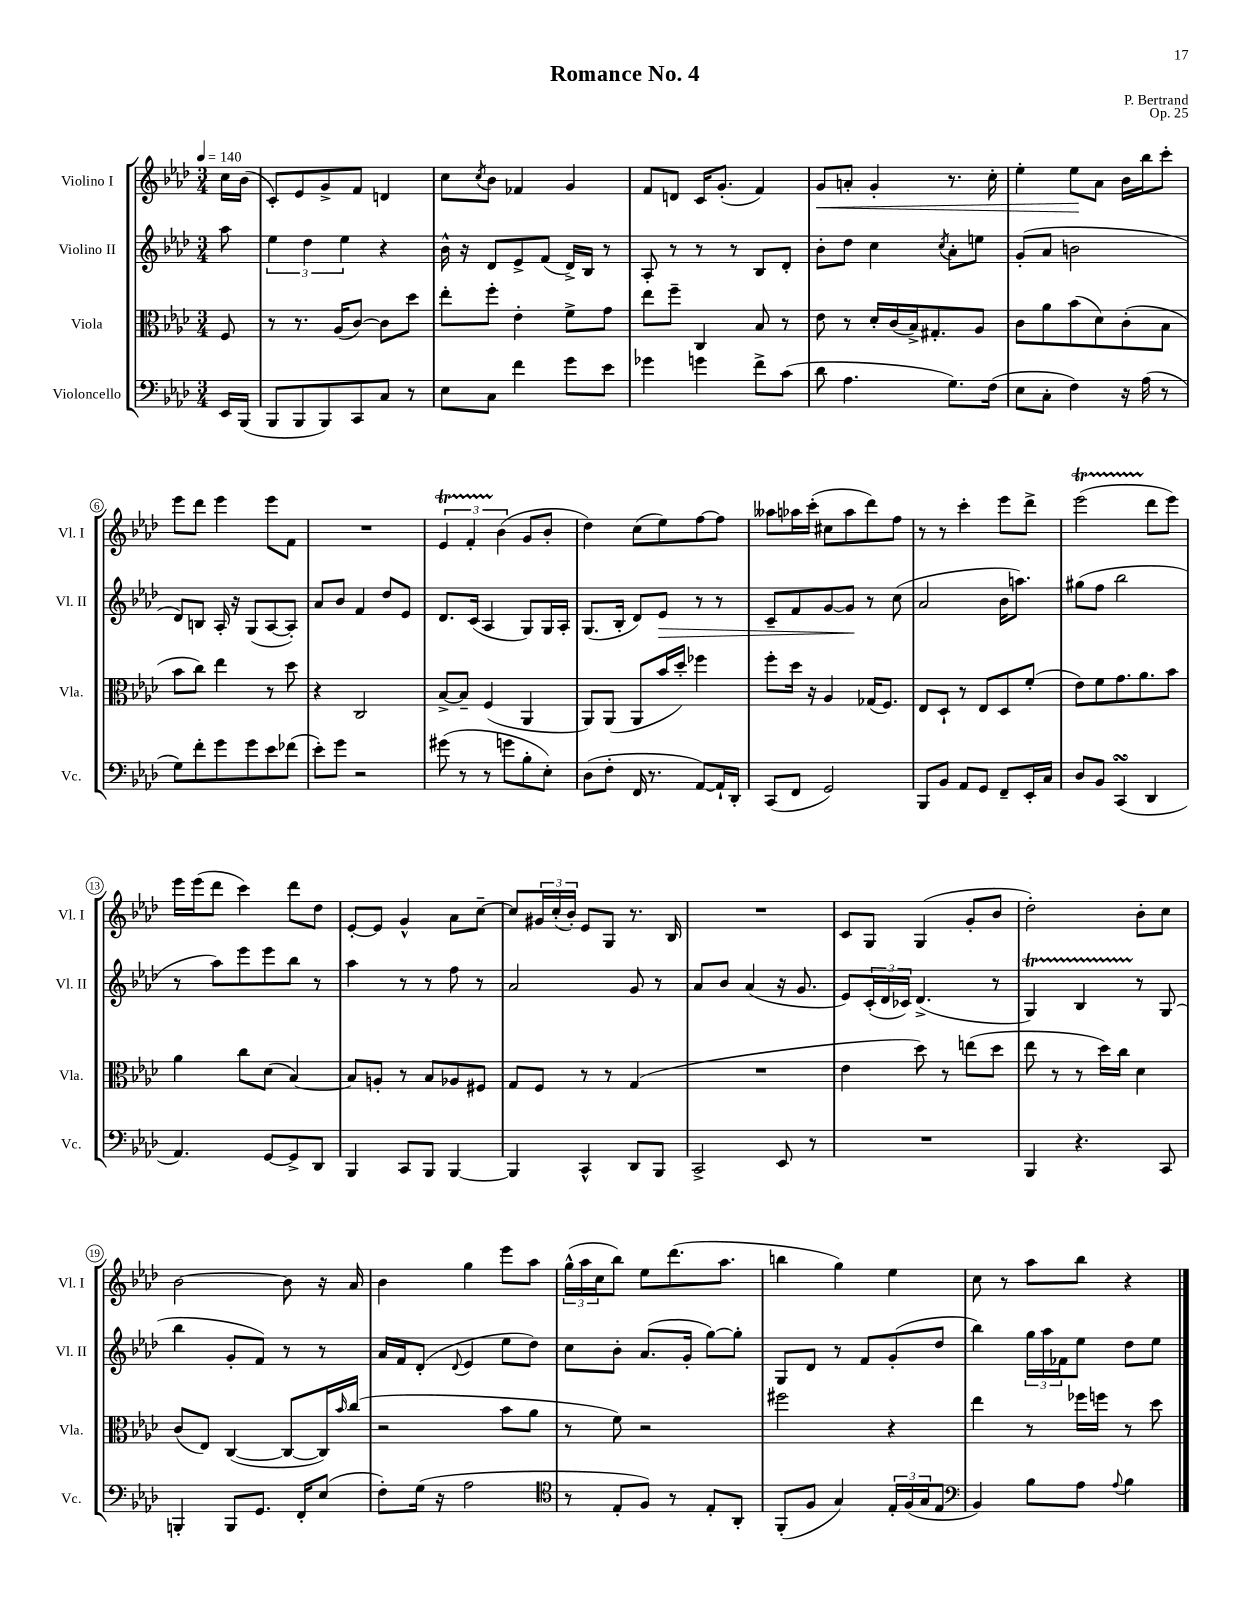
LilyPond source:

\header { title = "Romance No. 4" composer = "P. Bertrand" opus = "Op. 25" }
<<
\new StaffGroup <<
\new Staff = "s0" \with { instrumentName = "Violino I" shortInstrumentName = "Vl. I" } {
    \clef treble \key aes \major \numericTimeSignature \time 3/4 \partial 8 \tempo 4 = 140
    c''16 bes'16( |
    c'8-.) ees'8 g'8-> f'8 d'4 |
    c''8 \acciaccatura { c''8 } bes'8 fes'4 g'4 |
    f'8 d'8 c'16 g'8.-.( f'4) |
    g'8\< a'8-. g'4-. r8. c''16-. |
    ees''4-. ees''8\! aes'8 bes'16 bes''16 c'''8-. |
    ees'''8 des'''8 ees'''4 ees'''8 f'8 |
    R2. |
    \tuplet 3/2 { ees'4\startTrillSpan f'4-. bes'4\stopTrillSpan( } g'8 bes'8-. |
    des''4) c''8( ees''8) f''8~ f''8 |
    aeses''8 aes''16 c'''16-.( cis''8 aes''8 des'''8) f''8 |
    r8 r8 c'''4-. ees'''8 des'''8-> |
    ees'''2\startTrillSpan( des'''8\stopTrillSpan ees'''8) |
    ees'''16 ees'''16( des'''8 c'''4) des'''8 des''8 |
    ees'8~-. ees'8 g'4-^ aes'8 c''8~-- |
    c''8 \tuplet 3/2 { gis'16 c''16-.( bes'16-.) } ees'8 g8 r8. bes16 |
    R2. |
    c'8 g8 g4( g'8-. bes'8 |
    des''2-.) bes'8-. c''8 |
    bes'2~ bes'8 r16 aes'16 |
    bes'4 g''4 ees'''8 aes''8 |
    \tuplet 3/2 { g''16-^( aes''16 c''16 } bes''8) ees''8 des'''8.( aes''8. |
    b''4 g''4) ees''4 |
    c''8 r8 aes''8 bes''8 r4 \bar "|." |
}
\new Staff = "s1" \with { instrumentName = "Violino II" shortInstrumentName = "Vl. II" } {
    \clef treble \key aes \major \numericTimeSignature \time 3/4 \partial 8
    aes''8 |
    \tuplet 3/2 { ees''4 des''4 ees''4 } r4 |
    bes'16-^ r16 des'8 ees'8-> f'8( des'16->) bes16 r8 |
    aes8-. r8 r8 r8 bes8 des'8-. |
    bes'8-. des''8 c''4 \acciaccatura { c''8 } aes'8-. e''8 |
    g'8-.( aes'8 b'2 |
    des'8) b8 aes16-. r16 g8( aes8~ aes8-.) |
    aes'8 bes'8 f'4 des''8 ees'8 |
    des'8. c'16( aes4 g8) g16 aes16-. |
    g8.( bes16-. des'8) ees'8\> r8 r8 |
    c'8-- f'8 g'8~ g'8\! r8 c''8( |
    aes'2 bes'16 a''8.) |
    gis''8( f''8 bes''2 |
    r8 aes''8) ees'''8 ees'''8 bes''8 r8 |
    aes''4 r8 r8 f''8 r8 |
    aes'2 g'8 r8 |
    aes'8 bes'8 aes'4( r16 g'8. |
    ees'8) \tuplet 3/2 { c'16-.( des'16 ces'16) } des'4.->( r8 |
    g4\startTrillSpan) bes4 r8\stopTrillSpan g8( |
    bes''4 g'8-. f'8) r8 r8 |
    aes'16 f'16 des'8-.( \appoggiatura { des'8 } ees'4 ees''8 des''8) |
    c''8 bes'8-. aes'8.( g'16-. g''8~) g''8-. |
    g8 des'8 r8 f'8 g'8-.( des''8 |
    bes''4) \tuplet 3/2 { g''16 aes''16 fes'16 } ees''8 des''8 ees''8 \bar "|." |
}
\new Staff = "s2" \with { instrumentName = "Viola" shortInstrumentName = "Vla." } {
    \clef alto \key aes \major \numericTimeSignature \time 3/4 \partial 8
    f8 |
    r8 r8. aes16( c'8~) c'8 des''8 |
    ees''8-. f''8-. ees'4-. f'8-> g'8 |
    ees''8 f''8-- c4 bes8 r8 |
    ees'8 r8 des'16-. c'16( bes16->) gis8.-. aes8 |
    c'8 aes'8 bes'8( des'8) c'8-.( bes8 |
    bes'8 c''8) ees''4 r8 des''8 |
    r4 c2 |
    bes8~-> bes8-- f4( aes,4 |
    aes,8) aes,8( aes,8 bes'16 des''16-.) fes''4 |
    f''8-. des''16 r16 aes4 ges16( f8.) |
    ees8 des8-! r8 ees8 des8 f'8-.( |
    ees'8) f'8 g'8. aes'8. bes'8 |
    aes'4 c''8 des'8( bes4~) |
    bes8 a8-. r8 bes8 aes8 fis8 |
    g8 f8 r8 r8 g4( |
    R2. |
    ees'4 des''8) r8 e''8( des''8 |
    ees''8 r8 r8 des''16) c''16 des'4 |
    c'8( ees8) c4~( c8~ c16) \grace { bes'16 } c''16( |
    r2 bes'8 aes'8 |
    r8 f'8) r2 |
    fis''2 r4 |
    ees''4 r8 fes''16 f''16 r8 des''8 \bar "|." |
}
\new Staff = "s3" \with { instrumentName = "Violoncello" shortInstrumentName = "Vc." } {
    \clef bass \key aes \major \numericTimeSignature \time 3/4 \partial 8
    ees,16 bes,,16( |
    bes,,8 bes,,8 bes,,8) c,8 c8 r8 |
    ees8 c8 f'4 g'8 ees'8 |
    ges'4 g'4 f'8-> c'8( |
    des'8 aes4. g8.) f16( |
    ees8 c8-. f4) r16 aes16( r8 |
    g8) f'8-. g'8 g'8 ees'8 fes'8( |
    ees'8-.) g'8 r2 |
    gis'8( r8 r8 g'8 bes8-. ees8-.) |
    des8( f8-. f,16 r8. aes,8~) aes,16-! des,16-. |
    c,8( f,8 g,2) |
    bes,,8 bes,8 aes,8 g,8 f,8-- ees,16-. c16 |
    des8 bes,8 c,4\turn( des,4 |
    aes,4.) g,8~ g,8-> des,8 |
    bes,,4 c,8 bes,,8 bes,,4~ |
    bes,,4 c,4-^ des,8 bes,,8 |
    c,2-> ees,8 r8 |
    R2. |
    bes,,4 r4. c,8 |
    b,,4-. b,,8 g,8. f,16-. ees8( |
    f8-.) g16( r16 aes2 |
    \clef tenor r8 ees8-. f8) r8 ees8-. aes,8-. |
    f,8-.( f8 g4) \tuplet 3/2 { ees16-. f16( g16 } ees8 |
    \clef bass bes,4) bes8 aes8 \appoggiatura { aes8 } bes4 \bar "|." |
}
>>
>>
\layout { \context { \Score \override BarNumber.stencil = #(make-stencil-circler 0.1 0.3 ly:text-interface::print) } }
